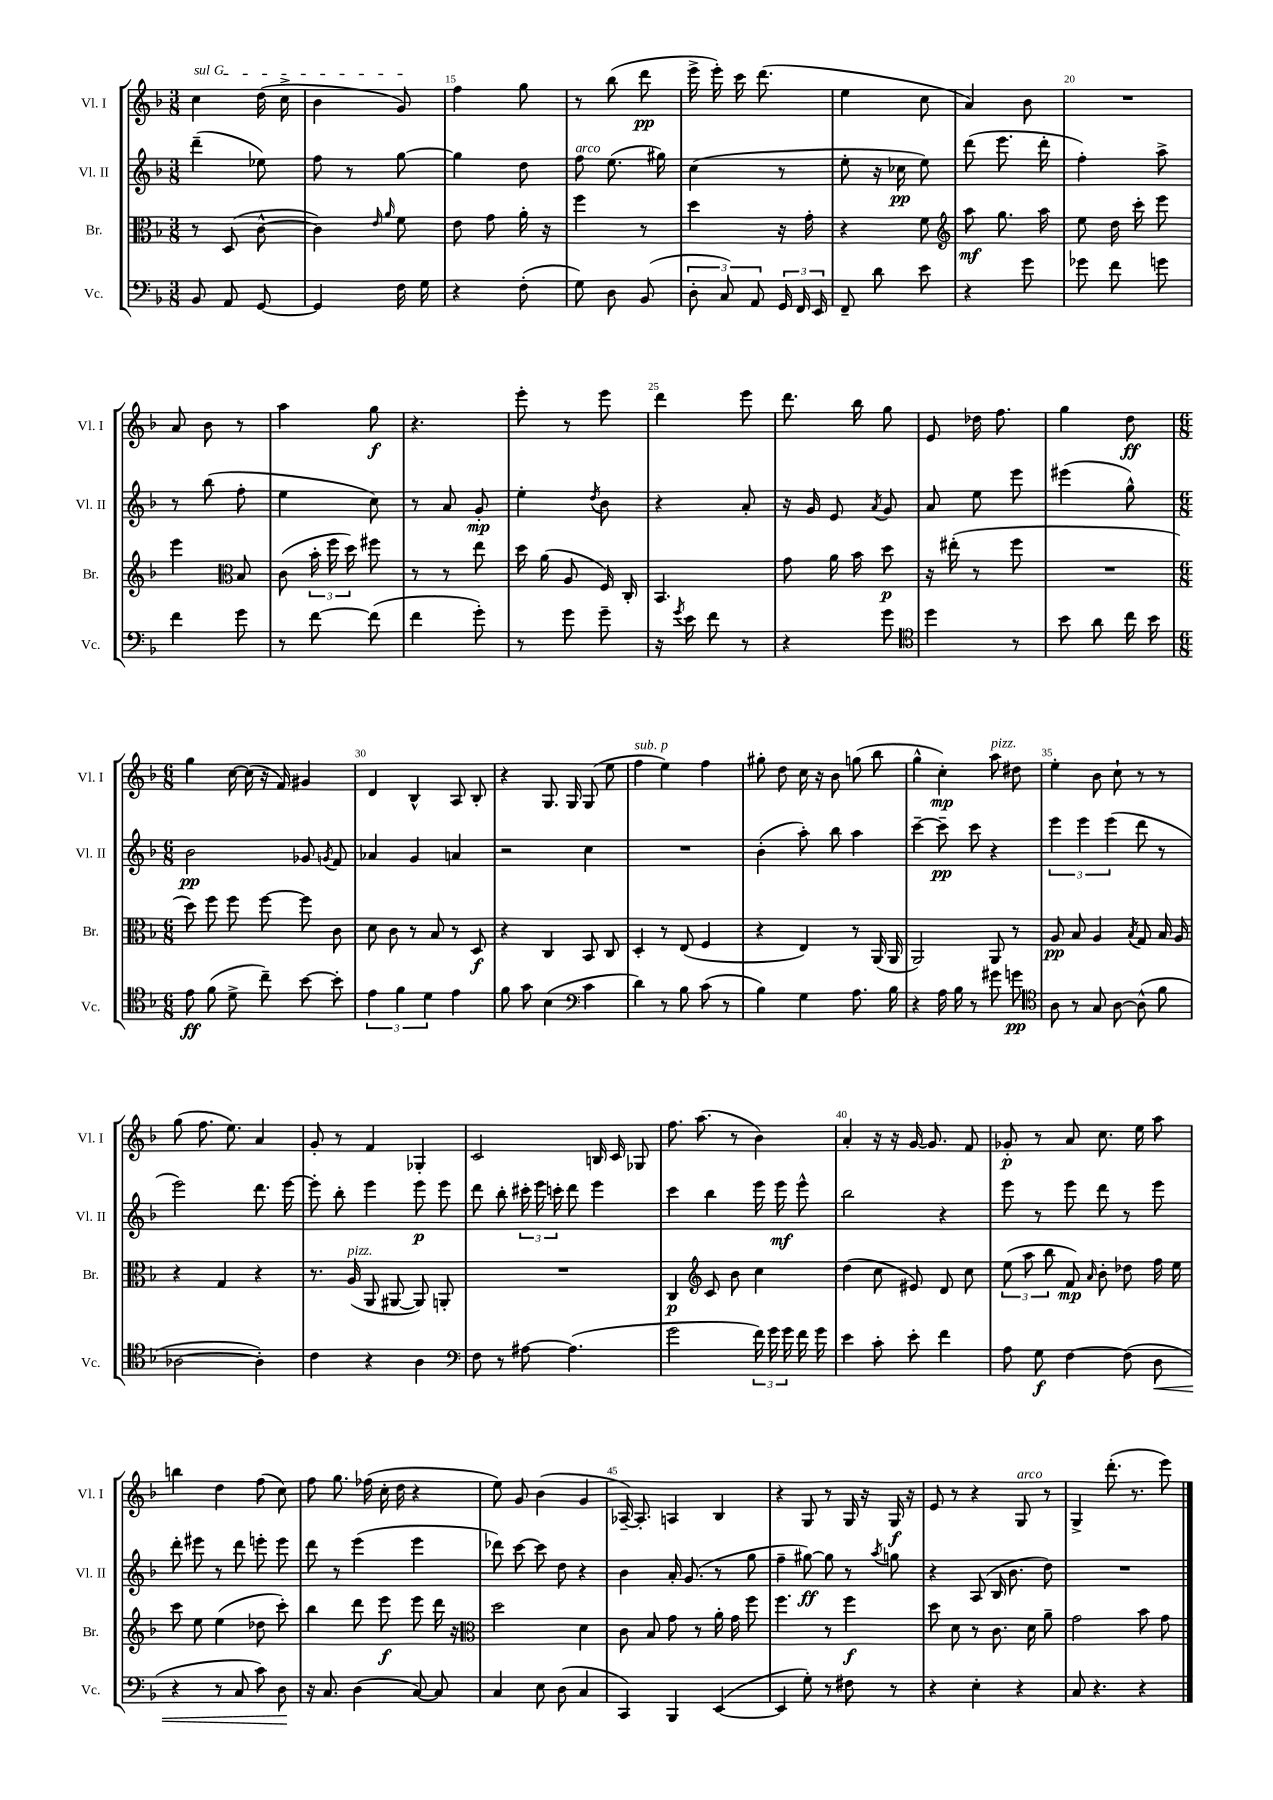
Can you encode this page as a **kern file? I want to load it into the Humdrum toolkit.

**kern	**dynam	**kern	**dynam	**kern	**dynam	**kern	**dynam
*part4	*part4	*part3	*part3	*part2	*part2	*part1	*part1
*staff4	*staff4	*staff3	*staff3	*staff2	*staff2	*staff1	*staff1
*I"Vc.	*	*I"Br.	*	*I"Vl. II	*	*I"Vl. I	*
*I'Vc.	*	*I'Br.	*	*I'Vl. II	*	*I'Vl. I	*
*clefF4	*	*clefC3	*	*clefG2	*	*clefG2	*
*k[b-]	*	*k[b-]	*	*k[b-]	*	*k[b-]	*
*M3/8	*	*M3/8	*	*M3/8	*	*M3/8	*
=13	=13	=13	=13	=13	=13	=13	=13
!	!	!	!	!	!	!LO:TX:a:i:t=sul G	!
8BB-/	.	8r	.	(4ddd~\	.	4cc\	.
8AA/	.	(8D/	.	.	.	.	.
[8GG/	.	[8c^^\	.	8ee-X\)	.	(16dd\	.
.	.	.	.	.	.	16cc^\	.
=14	=14	=14	=14	=14	=14	=14	=14
4GG/]	.	4c\])	.	8ff\	.	4b-\	.
.	.	.	.	8r	.	.	.
.	.	16qqe/	.	.	.	.	.
.	.	16qqa/	.	.	.	.	.
16F\	.	8f\	.	[8gg\	.	8g/)	.
16G\	.	.	.	.	.	.	.
=15	=15	=15	=15	=15	=15	=15	=15
4r	.	8e\	.	4gg\]	.	4ff\	.
.	.	8g\	.	.	.	.	.
(8F'\	.	16a'\	.	8dd\	.	8gg\	.
.	.	16r	.	.	.	.	.
=16	=16	=16	=16	=16	=16	=16	=16
!	!	!	!	!LO:TX:a:i:t=arco	!	!	!
8G\)	.	4ff\	.	8ff\	.	8r	.
8D\	.	.	.	(8.ee\	.	(8bb-\	.
(8BB-/	.	8r	.	.	.	8ddd\	pp
.	.	.	.	16gg#X\)	.	.	.
=17	=17	=17	=17	=17	=17	=17	=17
12D'\	.	4dd\	.	(4cc\	.	16eee^\	.
.	.	.	.	.	.	16eee'\)	.
12C/)	.	.	.	.	.	.	.
.	.	.	.	.	.	16ccc\	.
12AA/	.	.	.	.	.	.	.
.	.	.	.	.	.	(8.ddd\	.
24GG/	.	16r	.	8r	.	.	.
24FF/	.	.	.	.	.	.	.
.	.	16g'\	.	.	.	.	.
24EE/	.	.	.	.	.	.	.
=18	=18	=18	=18	=18	=18	=18	=18
8FF~/	.	4r	.	8ee'\	.	4ee\	.
8d\	.	.	.	16r	.	.	.
.	.	.	.	16cc-X\	pp	.	.
8e\	.	8f\	.	8ee\)	.	8cc\	.
=19	=19	=19	=19	=19	=19	=19	=19
*	*	*clefG2	*	*	*	*	*
4r	.	8aa\	mf	(8ddd\	.	4a/)	.
.	.	8.gg\	.	8.eee\	.	.	.
8g\	.	.	.	.	.	8b-\	.
.	.	16aa\	.	16ddd'\	.	.	.
=20	=20	=20	=20	=20	=20	=20	=20
8g-X\	.	8ee\	.	4ff'\)	.	4.r	.
8f\	.	16dd\	.	.	.	.	.
.	.	16ccc'\	.	.	.	.	.
8gn\	.	8eee\	.	8aa^\	.	.	.
!!LO:LB:g=z
=21	=21	=21	=21	=21	=21	=21	=21
4f\	.	4eee\	.	8r	.	8a/	.
.	.	.	.	(8bb-\	.	8b-\	.
*	*	*clefC3	*	*	*	*	*
8g\	.	8B-/	.	8ff'\	.	8r	.
=22	=22	=22	=22	=22	=22	=22	=22
8r	.	(8c\	.	4ee\	.	4aa\	.
[8f\	.	24b-'\	.	.	.	.	.
.	.	24ff\	.	.	.	.	.
.	.	24dd\)	.	.	.	.	.
(8f\]	.	8ff#X\	.	8cc\)	.	8gg\	f
=23	=23	=23	=23	=23	=23	=23	=23
4f\	.	8r	.	8r	.	4.r	.
.	.	8r	.	8a/	.	.	.
8g'\)	.	8ee\	.	8g'/	mp	.	.
=24	=24	=24	=24	=24	=24	=24	=24
8r	.	16dd\	.	4ee'\	.	8eee'\	.
.	.	(16a\	.	.	.	.	.
8g\	.	8A/	.	.	.	8r	.
.	.	.	.	8qdd/	.	.	.
8g~\	.	16F/)	.	8b-\	.	8eee\	.
.	.	16C'/	.	.	.	.	.
=25	=25	=25	=25	=25	=25	=25	=25
16r	.	4.BB-/	.	4r	.	4ddd\	.
8qg/	.	.	.	.	.	.	.
16e\	.	.	.	.	.	.	.
8f\	.	.	.	.	.	.	.
8r	.	.	.	8a'/	.	8eee\	.
=26	=26	=26	=26	=26	=26	=26	=26
4r	.	8g\	.	16r	.	8.ddd\	.
.	.	.	.	16g/	.	.	.
.	.	16a\	.	8e/	.	.	.
.	.	16b-\	.	.	.	16bb-\	.
.	.	.	.	8qa/	.	.	.
8g\	.	8dd\	p	8g/	.	8gg\	.
=27	=27	=27	=27	=27	=27	=27	=27
*clefC4	*	*	*	*	*	*	*
4dd\	.	16r	.	8a/	.	8e/	.
.	.	(16ee#X'\	.	.	.	.	.
.	.	8r	.	8ee\	.	16dd-X\	.
.	.	.	.	.	.	8.ff\	.
8r	.	8ff\	.	8eee\	.	.	.
=28	=28	=28	=28	=28	=28	=28	=28
8b-\	.	4.r	.	(4eee#X\	.	4gg\	.
8a\	.	.	.	.	.	.	.
16cc\	.	.	.	8gg^^\)	.	8dd\	ff
16b-\	.	.	.	.	.	.	.
!!LO:LB:g=z
=29	=29	=29	=29	=29	=29	=29	=29
*M6/8	*	*M6/8	*	*M6/8	*	*M6/8	*
8e\	ff	8dd\)	.	2b-\	pp	4gg\	.
(8f\	.	8ff\	.	.	.	.	.
8d^\	.	8ff\	.	.	.	[16cc\	.
.	.	.	.	.	.	(16cc\]	.
8cc~\)	.	[8ff\	.	.	.	16r	.
.	.	.	.	.	.	16f/)	.
[8b-\	.	8ff\]	.	8g-X/	.	4g#X/	.
.	.	.	.	8qgn/	.	.	.
8b-'\]	.	8c\	.	8f/	.	.	.
=30	=30	=30	=30	=30	=30	=30	=30
6e\	.	8d\	.	4a-X/	.	4d/	.
.	.	8c\	.	.	.	.	.
6f\	.	.	.	.	.	.	.
.	.	8r	.	4g/	.	4B-^^/	.
6d\	.	.	.	.	.	.	.
.	.	8B-/	.	.	.	.	.
4e\	.	8r	.	4an/	.	8A/	.
.	.	8D/	f	.	.	8B-'/	.
=31	=31	=31	=31	=31	=31	=31	=31
8f\	.	4r	.	2r	.	4r	.
8g\	.	.	.	.	.	.	.
(4B-\	.	4C/	.	.	.	8.G/	.
.	.	.	.	.	.	16G/	.
*clefF4	*	*	*	*	*	*	*
4c\	.	8BB-/	.	4cc\	.	(8G/	.
.	.	8C/	.	.	.	8ee\	.
=32	=32	=32	=32	=32	=32	=32	=32
!	!	!	!	!	!	!LO:TX:a:i:t=sub. p	!
4d\)	.	4D'/	.	2.r	.	4ff\	.
8r	.	8r	.	.	.	4ee\)	.
8B-\	.	(8E/	.	.	.	.	.
(8c\	.	4F/	.	.	.	4ff\	.
8r	.	.	.	.	.	.	.
=33	=33	=33	=33	=33	=33	=33	=33
4B-\)	.	4r	.	(4b-'\	.	8gg#X'\	.
.	.	.	.	.	.	8dd\	.
4G\	.	4E/)	.	8aa'\)	.	16cc\	.
.	.	.	.	.	.	16r	.
.	.	.	.	8bb-\	.	8b-\	.
8.A\	.	8r	.	4aa\	.	(8ggn\	.
.	.	(16AA/	.	.	.	8bb-\	.
16B-\	.	16AA/	.	.	.	.	.
=34	=34	=34	=34	=34	=34	=34	=34
4r	.	2AA/)	.	[4ccc~\	.	4gg^^\	.
16A\	.	.	.	8ccc~\]	pp	4cc'\)	mp
16B-\	.	.	.	.	.	.	.
8r	.	.	.	8ccc\	.	.	.
!	!	!	!	!	!	!LO:TX:a:i:t=pizz.	!
8g#X\	.	8AA/	.	4r	.	8aa\	.
8gn\	pp	8r	.	.	.	8dd#X\	.
=35	=35	=35	=35	=35	=35	=35	=35
*clefC4	*	*	*	*	*	*	*
8A\	.	8A/	pp	6eee\	.	4ee'\	.
8r	.	8B-/	.	.	.	.	.
.	.	.	.	6eee\	.	.	.
8G/	.	4A/	.	.	.	8b-\	.
.	.	.	.	(6eee\	.	.	.
[8A\	.	.	.	.	.	8cc`\	.
.	.	8qB-/	.	.	.	.	.
(8A^^\]	.	8G/	.	8ddd\	.	8r	.
8f\	.	16B-/	.	8r	.	8r	.
.	.	16A/	.	.	.	.	.
!!LO:LB:g=z
=36	=36	=36	=36	=36	=36	=36	=36
[2A-X\	.	4r	.	2eee\)	.	(8gg\	.
.	.	.	.	.	.	8.ff\	.
.	.	4G/	.	.	.	.	.
.	.	.	.	.	.	8.ee\)	.
4A-'\])	.	4r	.	8.ddd\	.	4a/	.
.	.	.	.	[16eee\	.	.	.
=37	=37	=37	=37	=37	=37	=37	=37
4c\	.	8.r	.	8eee'\]	.	8g'/	.
.	.	.	.	8bb-'\	.	8r	.
!	!	!LO:TX:a:i:t=pizz.	!	!	!	!	!
.	.	(16A/	.	.	.	.	.
4r	.	8AA/	.	4eee\	.	4f/	.
.	.	[8AA#X/	.	.	.	.	.
4A\	.	8AA#/])	.	8eee\	p	4G-X'/	.
.	.	8AAn'/	.	8eee\	.	.	.
=38	=38	=38	=38	=38	=38	=38	=38
*clefF4	*	*	*	*	*	*	*
8F\	.	2.r	.	8ddd\	.	2c/	.
8r	.	.	.	8bb-'\	.	.	.
[8A#X\	.	.	.	24ccc#X'\	.	.	.
.	.	.	.	24eee\	.	.	.
.	.	.	.	24cccn'\	.	.	.
(4.A#\]	.	.	.	8ddd\	.	.	.
.	.	.	.	4eee\	.	16Bn/	.
.	.	.	.	.	.	16c/	.
.	.	.	.	.	.	8G-X/	.
=39	=39	=39	=39	=39	=39	=39	=39
2g\	.	4C/	p	4ccc\	.	8.ff\	.
.	.	.	.	.	.	(8.aa\	.
*	*	*clefG2	*	*	*	*	*
.	.	8c/	.	4bb-\	.	.	.
.	.	8b-\	.	.	.	8r	.
24f\)	.	4cc\	.	16eee\	.	4b-\)	.
24g\	.	.	.	.	.	.	.
.	.	.	.	16eee\	mf	.	.
24g\	.	.	.	.	.	.	.
16f\	.	.	.	8eee^^\	.	.	.
16g\	.	.	.	.	.	.	.
=40	=40	=40	=40	=40	=40	=40	=40
4e\	.	(4dd\	.	2bb-\	.	4a'/	.
8c'\	.	8cc\	.	.	.	16r	.
.	.	.	.	.	.	16r	.
8e'\	.	8e#X/)	.	.	.	[16g/	.
.	.	.	.	.	.	8.g/]	.
4f\	.	8d/	.	4r	.	.	.
.	.	8cc\	.	.	.	8f/	.
=41	=41	=41	=41	=41	=41	=41	=41
8A\	.	(12ee\	.	8eee\	.	8g-X'/	p
.	.	12aa\	.	.	.	.	.
8G\	f	.	.	8r	.	8r	.
.	.	12bb-\	.	.	.	.	.
[4F\	.	8f/)	mp	8eee\	.	8a/	.
.	.	16qqa/	.	.	.	.	.
.	.	8b-'\	.	8ddd\	.	8.cc\	.
(8F\]	.	8dd-X\	.	8r	.	.	.
.	.	.	.	.	.	16ee\	.
!	!LO:HP:b	!	!	!	!	!	!
8D\	<	16ff\	.	8eee\	.	8aa\	.
.	.	16ee\	.	.	.	.	.
!!LO:LB:g=z
=42	=42	=42	=42	=42	=42	=42	=42
4r	.	8ccc\	.	8ddd'\	.	4bbn\	.
.	.	8ee\	.	8eee#X\	.	.	.
8r	.	(4ee\	.	8r	.	4dd\	.
8C/	.	.	.	8ddd\	.	.	.
8c\)	.	8dd-X\	.	8eeen'\	.	(8ff\	.
8D\	.	8ccc'\)	.	8eee\	.	8cc\)	.
.	[	.	.	.	.	.	.
=43	=43	=43	=43	=43	=43	=43	=43
16r	.	4bb-\	.	8ddd\	.	8ff\	.
8.C/	.	.	.	.	.	.	.
.	.	.	.	8r	.	8.gg\	.
(4D\	.	8ddd\	.	(4eee\	.	.	.
.	.	.	.	.	.	(16ff-X\	.
.	.	8eee\	f	.	.	16cc'\	.
.	.	.	.	.	.	16dd\	.
[8C/)	.	8eee\	.	4eee\	.	4r	.
8C/]	.	16ddd\	.	.	.	.	.
.	.	16r	.	.	.	.	.
=44	=44	=44	=44	=44	=44	=44	=44
*	*	*clefC3	*	*	*	*	*
4C/	.	2dd\	.	8ddd-X\)	.	8ee\)	.
.	.	.	.	[8ccc\	.	8g/	.
8E\	.	.	.	8ccc\]	.	(4b-\	.
(8D\	.	.	.	8dd\	.	.	.
4C/	.	4d\	.	4r	.	4g/	.
=45	=45	=45	=45	=45	=45	=45	=45
4CC/)	.	8c\	.	4b-\	.	[16A-X~/)	.
.	.	.	.	.	.	8.A-'/]	.
.	.	8B-/	.	.	.	.	.
4BBB-/	.	8g\	.	16a'/	.	4An/	.
.	.	.	.	(8.g/	.	.	.
.	.	8r	.	.	.	.	.
([4EE/	.	16a'\	.	8r	.	4B-/	.
.	.	16g\	.	.	.	.	.
.	.	8ff\	.	8gg\	.	.	.
=46	=46	=46	=46	=46	=46	=46	=46
4EE/]	.	4.ff\	.	4ff~\	.	4r	.
8G'\)	.	.	.	[8gg#X\)	ff	8G/	.
8r	.	8r	.	8gg#\]	.	8r	.
8F#X\	.	4ff\	f	8r	.	16G/	.
.	.	.	.	.	.	16r	.
.	.	.	.	8qaa/	.	.	.
8r	.	.	.	8ggn\	.	16G/	f
.	.	.	.	.	.	16r	.
=47	=47	=47	=47	=47	=47	=47	=47
4r	.	8dd\	.	4r	.	8e/	.
.	.	8d\	.	.	.	8r	.
4E'\	.	8r	.	(8A/	.	4r	.
.	.	8.c\	.	16B-/	.	.	.
.	.	.	.	8.b-\	.	.	.
!	!	!	!	!	!	!LO:TX:a:i:t=arco	!
4r	.	.	.	.	.	8G/	.
.	.	16d\	.	.	.	.	.
.	.	8a~\	.	8dd\)	.	8r	.
=48	=48	=48	=48	=48	=48	=48	=48
8C/	.	2g\	.	2.r	.	4G^/	.
4.r	.	.	.	.	.	.	.
.	.	.	.	.	.	(8.ddd'\	.
.	.	.	.	.	.	8.r	.
4r	.	8b-\	.	.	.	.	.
.	.	8g\	.	.	.	8eee\)	.
==	==	==	==	==	==	==	==
*-	*-	*-	*-	*-	*-	*-	*-
